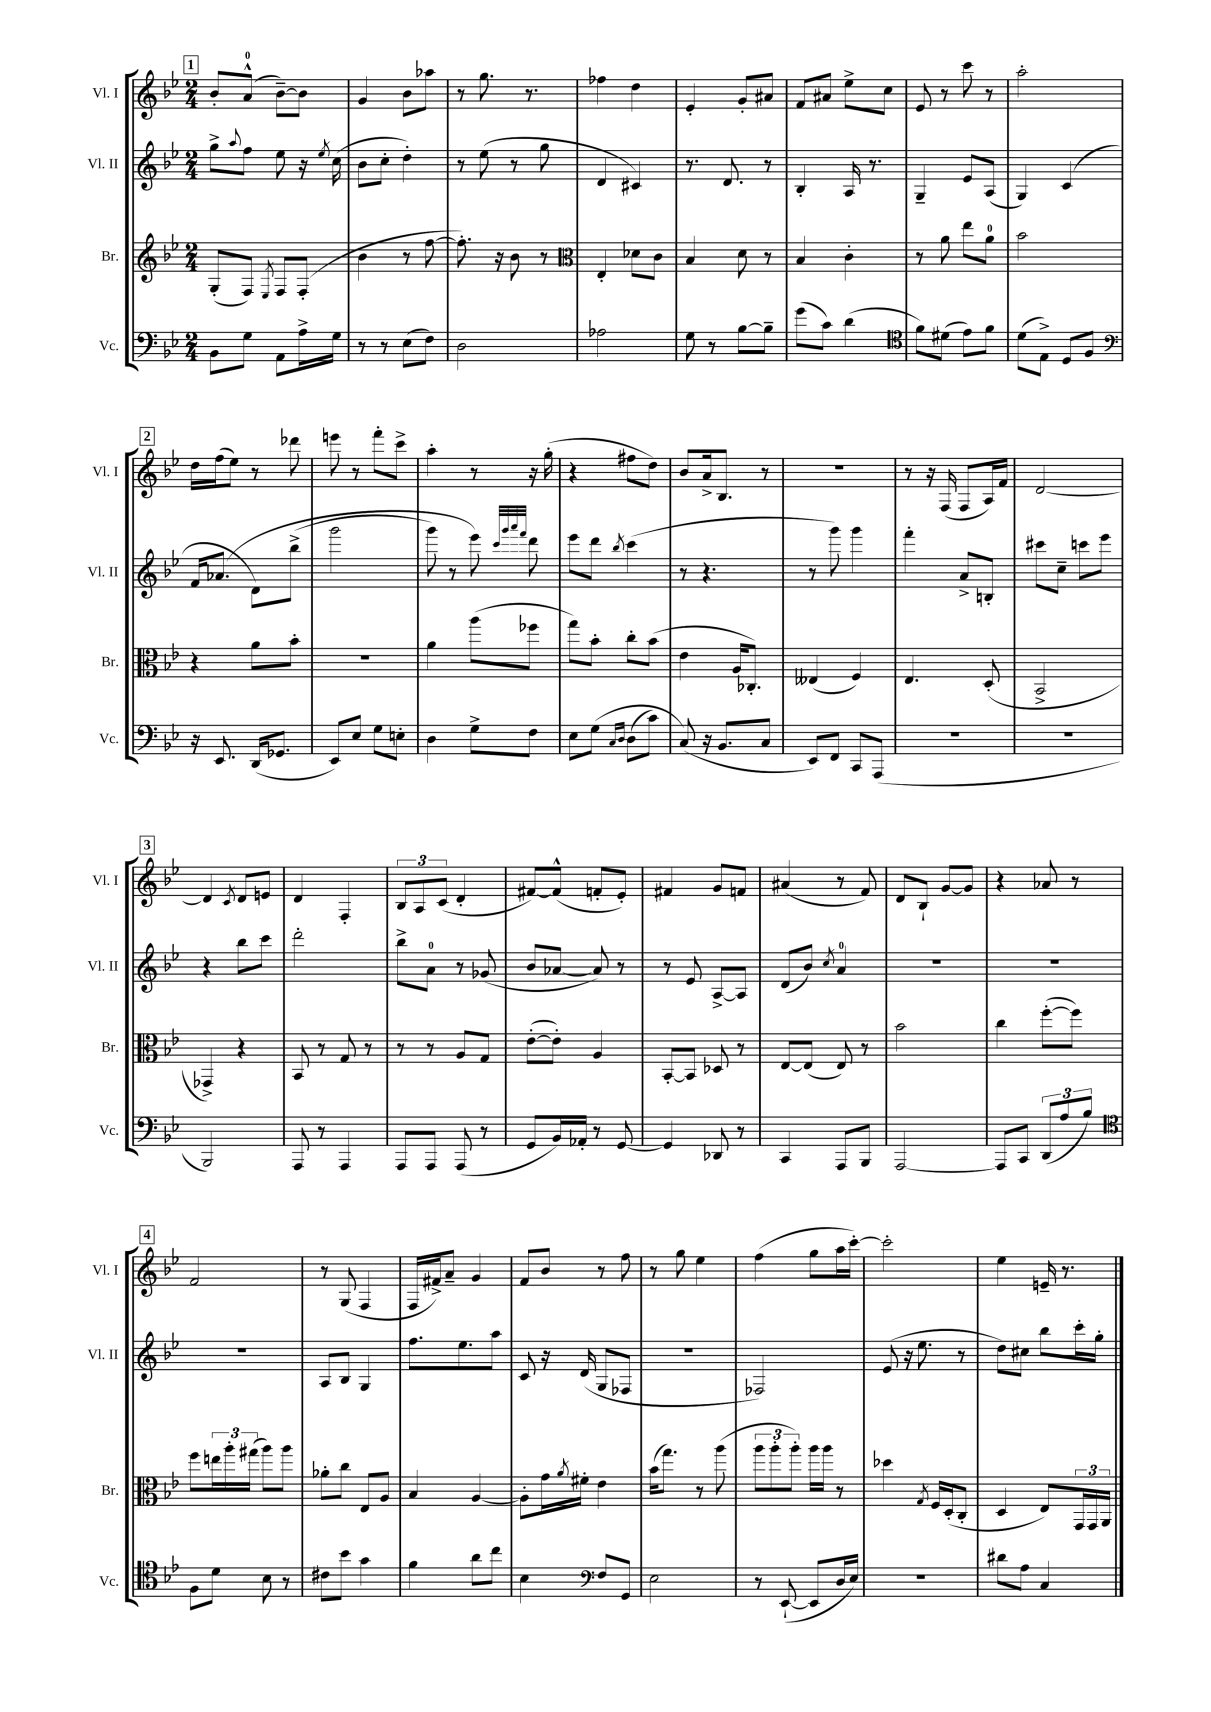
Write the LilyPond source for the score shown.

<<
\new StaffGroup <<
\new Staff = "s0" \with { instrumentName = "Vl. I" shortInstrumentName = "Vl. I" } {
    \clef treble \key bes \major \numericTimeSignature \time 2/4
    \mark \markup { \box "1" } bes'8-. a'8-0-^( bes'8~--) bes'8 |
    g'4 bes'8 aes''8 |
    r8 g''8. r8. |
    fes''4 d''4 |
    ees'4-. g'8-. ais'8 |
    f'8 ais'8 ees''8-> c''8 |
    ees'8 r8 c'''8 r8 |
    a''2-. |
    \mark \markup { \box "2" } d''16 f''16( ees''8) r8 des'''8 |
    e'''8 r8 f'''8-. c'''8-> |
    a''4-. r8 r16 g''16-.( |
    r4 fis''8 d''8) |
    bes'8 a'16-> bes8. r8 |
    r2 |
    r8 r16 f16( f8 a16) f'16 |
    d'2~ |
    \mark \markup { \box "3" } d'4 \acciaccatura { c'8 } d'8 e'8 |
    d'4 f4-. |
    \tuplet 3/2 { bes8 a8 c'8( } d'4-. |
    fis'8~) fis'8-^( f'8-. ees'8-.) |
    fis'4 g'8 f'8 |
    ais'4( r8 f'8) |
    d'8 bes8-! g'8~ g'8 |
    r4 aes'8 r8 |
    \mark \markup { \box "4" } f'2 |
    r8 g8( f4 |
    f16 fis'16->) a'8-- g'4 |
    f'8 bes'8 r8 f''8 |
    r8 g''8 ees''4 |
    f''4( g''8 a''16 c'''16~-.) |
    c'''2-. |
    ees''4 e'16-- r8. \bar "|." |
}
\new Staff = "s1" \with { instrumentName = "Vl. II" shortInstrumentName = "Vl. II" } {
    \clef treble \key bes \major \numericTimeSignature \time 2/4
    \mark \markup { \box "1" } g''8-> \appoggiatura { a''8 } f''8 ees''8 r16 \acciaccatura { ees''8 } c''16( |
    bes'8 c''8-. d''4-.) |
    r8 ees''8( r8 g''8 |
    d'4 cis'4) |
    r8. d'8. r8 |
    bes4-. a16 r8. |
    g4-- ees'8 a8( |
    g4) c'4( |
    \mark \markup { \box "2" } f'16 aes'8.\( d'8) bes''8->( |
    g'''2 |
    g'''8) r8 ees'''8\) \grace { c'''32 g'''32 a'''32 f'''32 } d'''8 |
    ees'''8 d'''8 \acciaccatura { bes''8 } c'''4( |
    r8 r4. |
    r8 g'''8) g'''4 |
    f'''4-. a'8-> b8-. |
    cis'''8 c''8-- c'''8 ees'''8 |
    \mark \markup { \box "3" } r4 bes''8 c'''8 |
    d'''2-. |
    bes''8-> a'8-0 r8 ges'8( |
    bes'8 aes'8~ aes'8) r8 |
    r8 ees'8 a8~-> a8 |
    d'8( bes'8) \acciaccatura { c''8 } a'4-0 |
    R2 |
    R2 |
    \mark \markup { \box "4" } R2 |
    a8 bes8 g4 |
    f''8. ees''8. a''8 |
    c'8 r16 d'16( g8 fes8 |
    R2 |
    fes2) |
    ees'8( r16 ees''8. r8 |
    d''8) cis''8 bes''8 c'''16-. g''16-. \bar "|." |
}
\new Staff = "s2" \with { instrumentName = "Br." shortInstrumentName = "Br." } {
    \clef treble \key bes \major \numericTimeSignature \time 2/4
    \mark \markup { \box "1" } g8-.( f8) \acciaccatura { ees8 } f8 f8-.( |
    bes'4 r8 f''8~ |
    f''8.-.) r16 bes'8 r8 |
    \clef alto ees4-. des'8 c'8 |
    bes4 d'8 r8 |
    bes4 c'4-. |
    r8 a'8 ees''8 a'8-0 |
    bes'2 |
    \mark \markup { \box "2" } r4 a'8 bes'8-. |
    r2 |
    a'4 a''8( fes''8 |
    g''8) bes'8-. c''8-. bes'8( |
    ees'4 a16 ces8.-.) |
    eeses4( f4) |
    ees4. d8-.( |
    bes,2-> |
    \mark \markup { \box "3" } ges,4->) r4 |
    bes,8 r8 g8 r8 |
    r8 r8 a8 g8 |
    ees'8~-.( ees'8-.) a4 |
    bes,8~-. bes,8 des8 r8 |
    ees8~ ees8( ees8) r8 |
    bes'2 |
    c''4 f''8~-.( f''8) |
    \mark \markup { \box "4" } f''8 \tuplet 3/2 { e''16 a''16-. gis''16( } a''8) a''8 |
    aes'8-. c''8 ees8 a8 |
    bes4 a4~ |
    a8-. g'16 \acciaccatura { a'8 } fis'16-. ees'4 |
    bes'16( g''8.) r8 a''8( |
    \tuplet 3/2 { a''8 a''8-. a''8-.) } a''16 a''16 r8 |
    des''4 \acciaccatura { g8 } f16 d16-.( c8-. |
    d4 ees8) \tuplet 3/2 { g,16 g,16 a,16 } \bar "|." |
}
\new Staff = "s3" \with { instrumentName = "Vc." shortInstrumentName = "Vc." } {
    \clef bass \key bes \major \numericTimeSignature \time 2/4
    \mark \markup { \box "1" } bes,8 g8 a,8 a16-> g16 |
    r8 r8 ees8( f8) |
    d2 |
    aes2 |
    g8 r8 bes8~ bes8-- |
    g'8( c'8) d'4( |
    \clef tenor f'8) dis'8( ees'8) f'8 |
    d'8( ees8->) d8 f8 |
    \mark \markup { \box "2" } \clef bass r16 ees,8. d,16( ges,8. |
    ees,8) ees8 g8 e8-. |
    d4 g8-> f8 |
    ees8 g8\( \grace { c16 d16 } d8( c'8) |
    c8(\) r16 bes,8. c8 |
    ees,8) f,8 c,8 a,,8( |
    r2 |
    R2 |
    \mark \markup { \box "3" } bes,,2) |
    a,,8 r8 a,,4 |
    a,,8 a,,8 a,,8( r8 |
    g,8 bes,16) aes,16-. r8 g,8~ |
    g,4 des,8 r8 |
    c,4 a,,8 bes,,8 |
    a,,2~ |
    a,,8 c,8 \tuplet 3/2 { d,8( a8 bes8) } |
    \mark \markup { \box "4" } \clef tenor f8 d'8 bes8 r8 |
    cis'8 bes'8 g'4 |
    f'4 a'8 c''8 |
    bes4 \clef bass f8 g,8 |
    ees2 |
    r8 ees,8~-!( ees,8 d16 ees16) |
    R2 |
    dis'8 a8 c4 \bar "|." |
}
>>
>>
